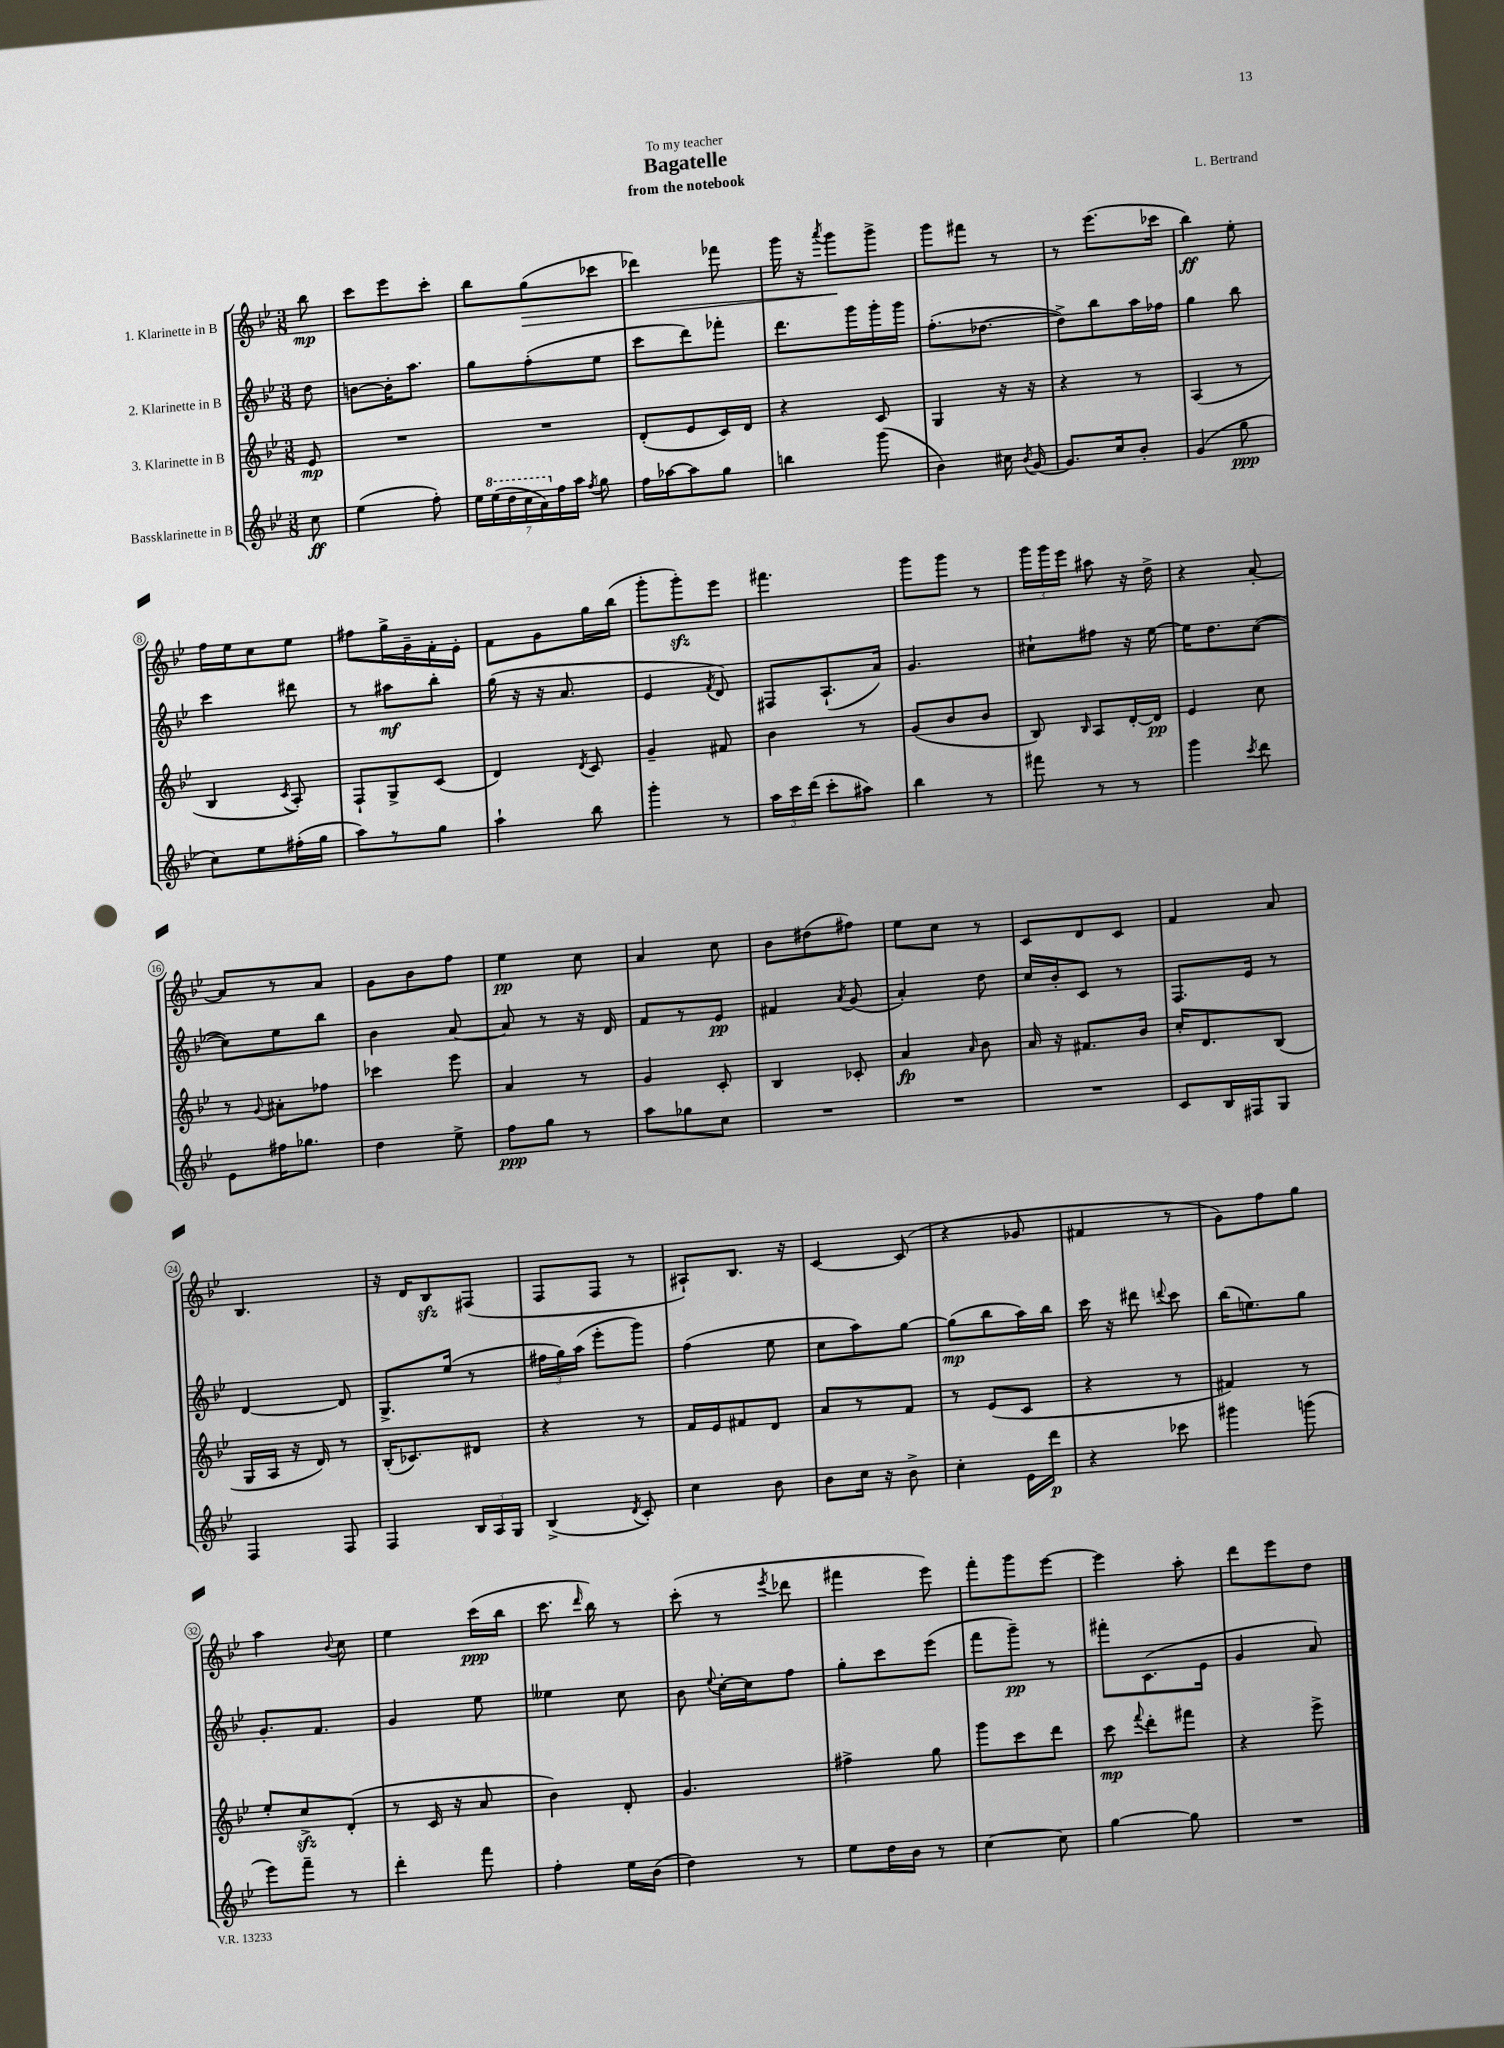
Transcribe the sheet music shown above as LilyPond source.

\header { title = "Bagatelle" composer = "L. Bertrand" subtitle = "from the notebook" dedication = "To my teacher" }
<<
\new StaffGroup <<
\new Staff = "s0" \with { instrumentName = "1. Klarinette in B" } {
    \clef treble \key bes \major \numericTimeSignature \time 3/8 \partial 8
    \autoBeamOff bes''8\mp |
    c'''8[ ees'''8 c'''8]-. |
    bes''8[ g''8\>( ces'''8] |
    des'''4) fes'''8 |
    g'''16 r16 \acciaccatura { a'''8 } g'''8[\! g'''8]-> |
    g'''8[ fis'''8] r8 |
    r8 ees'''8.[( ces'''16] |
    bes''4\ff) ees''8-. |
    f''16[ ees''16 c''8 ees''8] |
    fis''8[ g''16-> g'16-- f'16-. ees'16]-. |
    f'8[ g'8 g''16 bes''16]( |
    g'''8[-. g'''8-.\sfz) ees'''8] |
    fis'''4. |
    g'''8[ g'''8] r8 |
    \tuplet 3/2 { g'''16[ g'''16 ees'''16] } ais''8 r16 d''16-> |
    r4 a'8~-. |
    a'8[ r8 a'8] |
    g'8[ bes'8 f''8] |
    ees''4\pp c''8 |
    a'4 c''8 |
    bes'8[ dis''8( fis''8]) |
    ees''8[ c''8] r8 |
    c'8[ d'8 c'8] |
    f'4 a'8 |
    bes4. |
    r16 d'16[ bes8\sfz fis8]( |
    f8[ f8] r8 |
    ais8[-!) bes8.] r16 |
    c'4~ c'8( |
    r4 ges'8 |
    fis'4 r8 |
    g'8[) f''8 g''8] |
    a''4 \appoggiatura { bes'8 } c''8 |
    ees''4 c'''16[\ppp( bes''16] |
    c'''8. \grace { d'''16 } bes''16) r8 |
    c'''8-.( r8 \acciaccatura { ees'''8 } des'''8 |
    fis'''4 ees'''8) |
    f'''8[-. g'''8 ees'''8]~ |
    ees'''4 a''8-. |
    d'''8[ ees'''8 d''8] \bar "|." |
}
\new Staff = "s1" \with { instrumentName = "2. Klarinette in B" } {
    \clef treble \key bes \major \numericTimeSignature \time 3/8 \partial 8
    \autoBeamOff d''8 |
    b'8[~ b'16-. a''8.] |
    g''8[ f''8-.( ees''8] |
    c'''8[ d'''8) fes'''8]-. |
    d'''8.[ g'''16 g'''16-. g'''16] |
    f''8.[-.( des''8.]~ |
    des''8[->) bes''8 a''16 fes''16] |
    g''4 bes''8 |
    c'''4 dis'''8 |
    r8 ais''8[\mf bes''8]-. |
    g''16( r16 r16 a'8. |
    ees'4 \acciaccatura { f'8 } d'8) |
    fis8[ a8.-!( a'16]) |
    g'4. |
    cis''8[-! fis''8] r16 ees''16~ |
    ees''16[ d''8. c''8]~( |
    c''8[) ees''8 bes''8] |
    bes'4 a'8~ |
    a'8 r8 r16 d'16 |
    f'8[ r8 ees'8]\pp |
    fis'4 \acciaccatura { a'8 } g'8( |
    a'4-.) d''8 |
    c''16[ bes'16-. c'8] r8 |
    f8.[ ees'16] r8 |
    d'4~ d'8 |
    g8.[-> ees''16]( r8 |
    \tuplet 3/2 { fis''16[ g''16) a''16]( } ees'''8[-. g'''8]) |
    f''4( ees''8 |
    c''8[ a''8) g''8]~ |
    g''8[\mp( bes''8 a''16) bes''16] |
    c'''16 r16 dis'''8 \appoggiatura { d'''8 } c'''8 |
    bes''16[( e''8.) g''8] |
    g'8.[-. f'8.] |
    g'4 ees''8 |
    eeses''4 c''8 |
    bes'8 \appoggiatura { ees''8 } c''16[~-. c''16 f''8] |
    g''8[-. c'''8 ees'''8]( |
    f'''8[ g'''8]--\pp) r8 |
    fis'''8[-. c'8.( ees'16] |
    g'4 a'8) \bar "|." |
}
\new Staff = "s2" \with { instrumentName = "3. Klarinette in B" } {
    \clef treble \key bes \major \numericTimeSignature \time 3/8 \partial 8
    \autoBeamOff ees'8\mp |
    R4. |
    R4. |
    d'8[-.( ees'8 c'16) d'16] |
    r4 c'8 |
    g4 r16 r16 |
    r4 r8 |
    a4( r8 |
    bes4 \acciaccatura { c'8 } a8-.) |
    f8[-! g8-> c'8]( |
    d'4) \acciaccatura { d'8 } c'8 |
    g'4-- fis'8 |
    bes'4 r8 |
    g'8[( bes'8 bes'8] |
    bes8) \grace { bes16 } a8[ d'16~-. d'16]\pp |
    ees'4 c''8 |
    r8 \appoggiatura { g'8 } ais'8[-. fes''8] |
    ces'''4 ees'''8 |
    a'4 r8 |
    g'4 c'8-. |
    bes4 ces'8-. |
    a'4\fp \grace { a'16 } bes'8 |
    a'16 r16 fis'8.[ bes'16] |
    c''16[-. d'8. bes8]( |
    g16[ a16] r16 d'16) r8 |
    bes16[-.( ces'8.) dis'8] |
    r4 r8 |
    f'16[ ees'16 fis'8 d'8] |
    a'8[ r8 f'8] |
    r8 ees'8[( c'8] |
    r4 r8 |
    fis'4) r8 |
    ees''8[-. c''8->\sfz d'8]-.( |
    r8 c'16 r16 a'8 |
    bes'4) d'8-. |
    g'4. |
    fis''4-> g''8 |
    g'''8[ c'''8 d'''8] |
    c'''8\mp \appoggiatura { f'''8 } d'''8[-. fis'''8] |
    r4 ees'''8-> \bar "|." |
}
\new Staff = "s3" \with { instrumentName = "Bassklarinette in B" } {
    \clef treble \key bes \major \numericTimeSignature \time 3/8 \partial 8
    \autoBeamOff c''8\ff |
    ees''4( f''8-.) |
    \tuplet 7/4 { ees''16[ \ottava #1 ees'''16( d'''16 c'''16 a''16) \ottava #0 f''16 a''16] } \acciaccatura { f''8 } g''8 |
    f''16[ aes''16~ aes''8 g''8] |
    b''4 g'''8( |
    bes'4) cis''16 \acciaccatura { bes'8 } g'16~ |
    g'8.[ c''16 bes'8]-. |
    g'4( g''8\ppp |
    c''8[) ees''8 fis''16-.( g''16] |
    a''8[) r8 g''8] |
    a''4-! bes''8 |
    g'''4-. r8 |
    \tuplet 3/2 { a''16[ c'''16 d'''16]( } c'''8[-. ais''8]) |
    bes''4 r8 |
    fis'''8 r8 r8 |
    g'''4 \acciaccatura { c'''8 } d'''8 |
    ees'8[ fis''16 ges''8.] |
    d''4 ees''8-> |
    f''8[\ppp g''8] r8 |
    a''8[ ges''8 c''8] |
    R4. |
    R4. |
    R4. |
    c'8[ bes16 fis16 g8] |
    f4 f8 |
    f4 \tuplet 3/2 { bes16[ a16 g16] } |
    bes4->( \acciaccatura { d'8 } c'8-.) |
    c''4 bes'8 |
    bes'8[ c''16] r16 bes'8-> |
    c''4-. ees'16[ d'''16]\p |
    r4 ces'''8 |
    gis'''4 g'''8( |
    ees'''8[) f'''8]-- r8 |
    d'''4-. f'''8 |
    f''4-. ees''16[ bes'16]( |
    d''4) r8 |
    ees''8[ d''16 bes'16] r8 |
    c''4~ c''8 |
    g''4~ g''8 |
    R4. \bar "|." |
}
>>
>>
\layout { \context { \Score \override BarNumber.stencil = #(make-stencil-circler 0.1 0.3 ly:text-interface::print) } }
